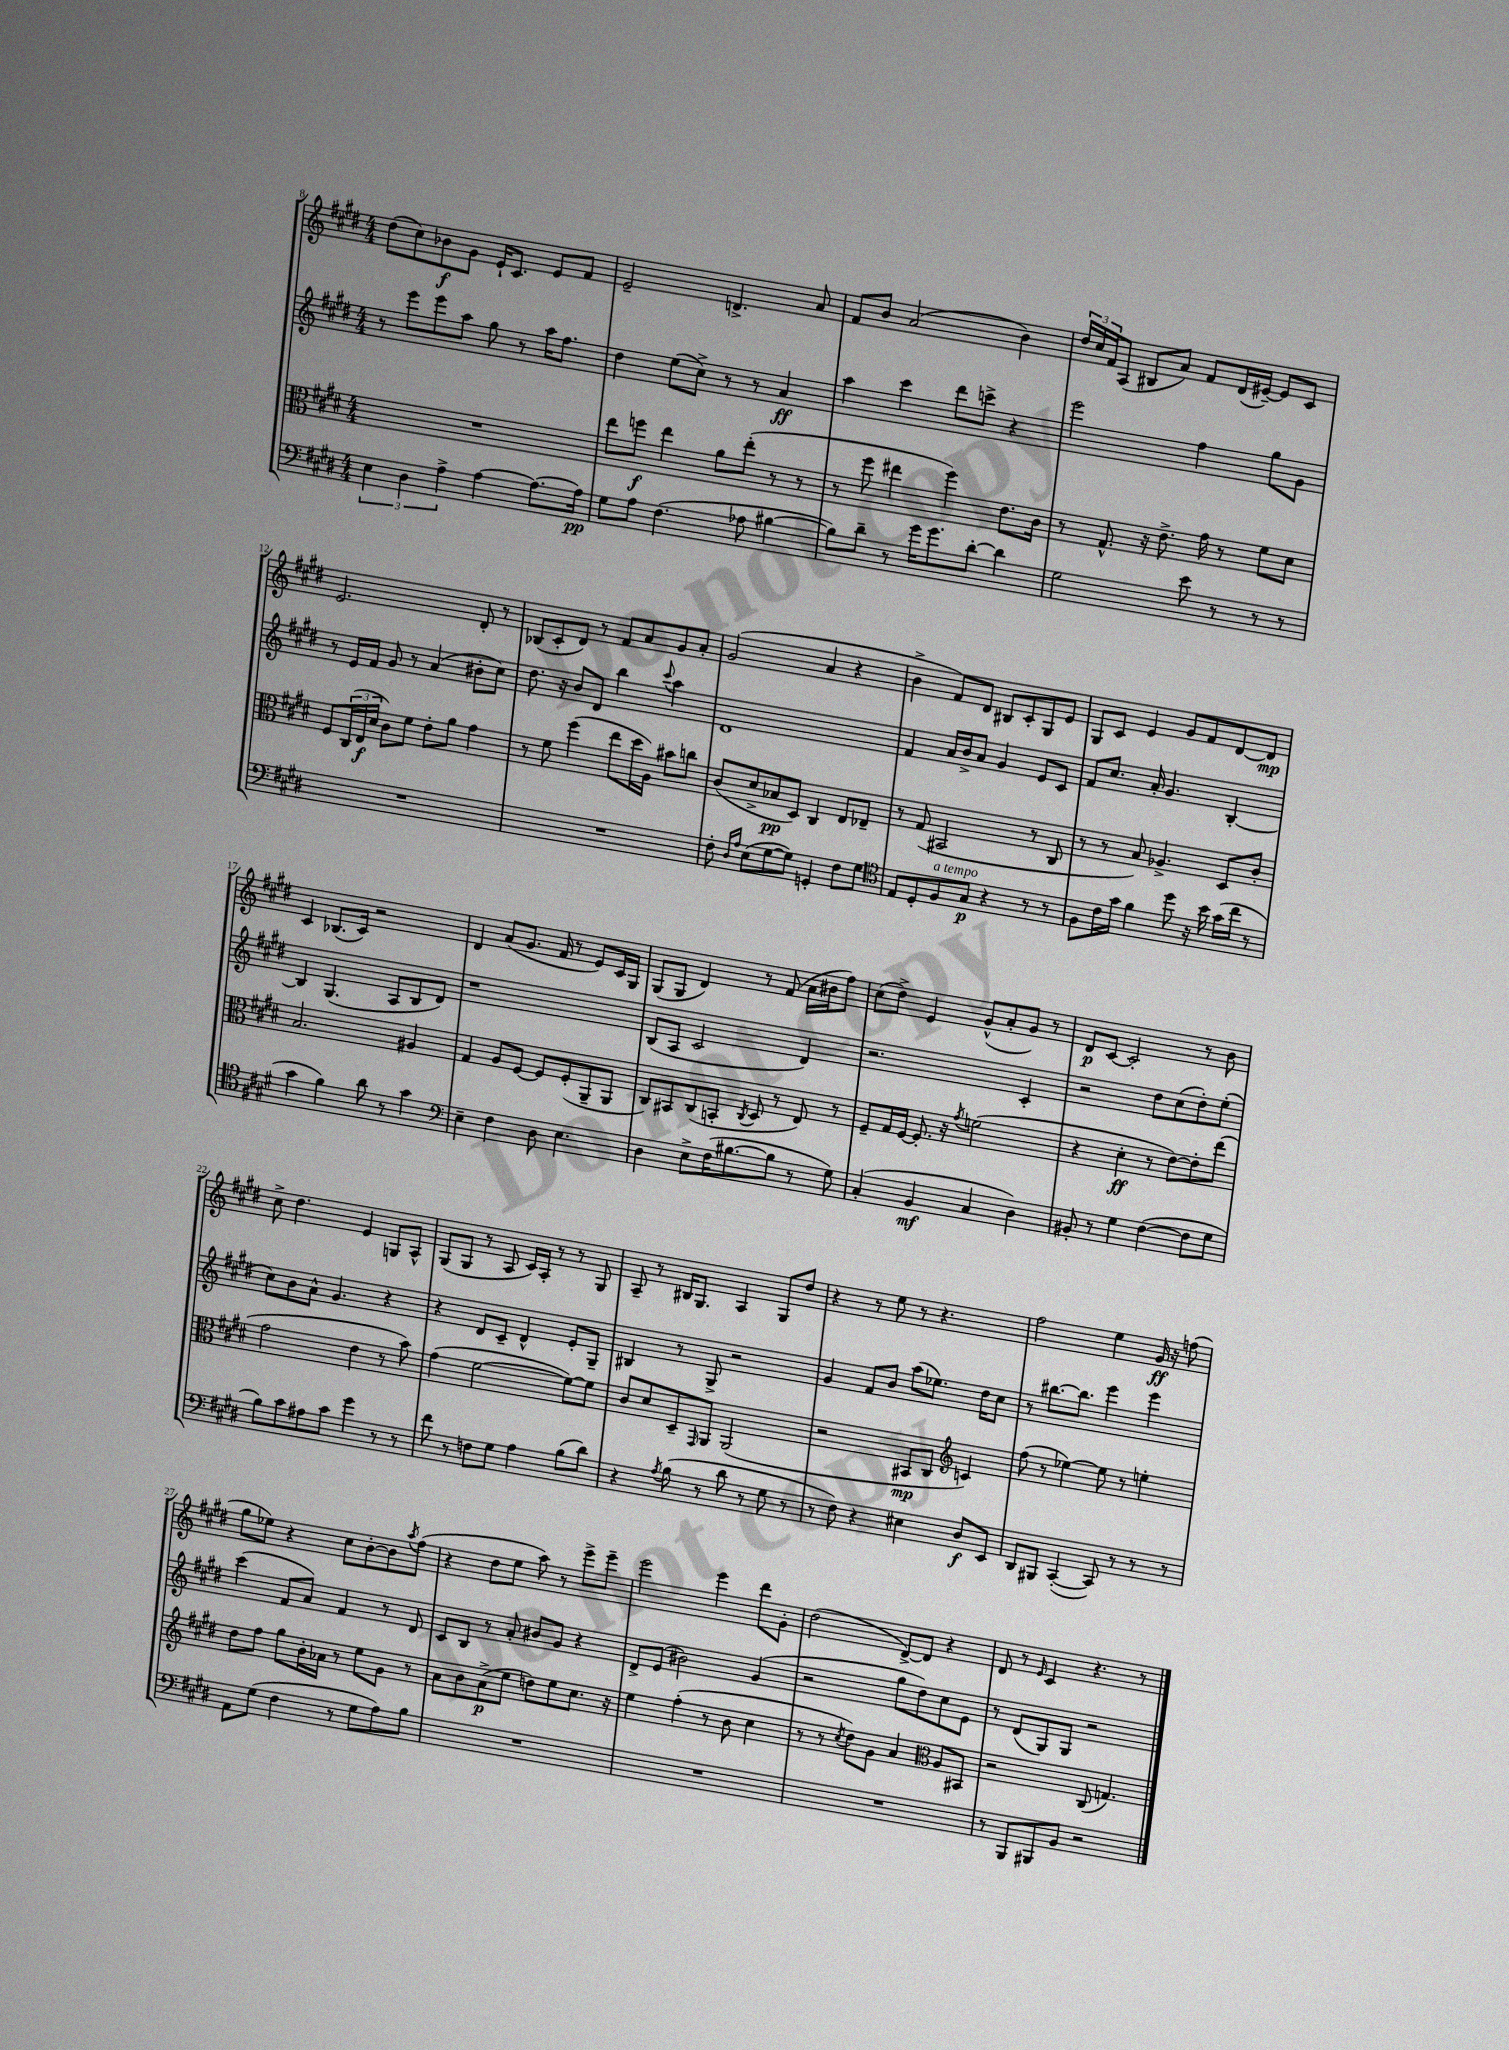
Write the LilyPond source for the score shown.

<<
\new StaffGroup <<
\new Staff = "s0" {
    \clef treble \key e \major \numericTimeSignature \time 4/4
    dis''8( cis''8) bes'8\f gis'8 e'16-! cis'8. e'8 fis'8 |
    e'2-- d'4.-> a'8 |
    fis'8 b'8 a'2( b'4) |
    \tuplet 3/2 { dis''16 cis''16 fis'16 } a8( bis8 a'8) fis'8 dis'16( eis'16~--) eis'8 cis'8 |
    e'2. dis'8-. r8 |
    bes8( cis'8-. dis'8) r8 fis'8 a'8 gis'8 a'8-. |
    gis'2( a'4 r4 |
    b'4-> fis'8) dis'8 bis8 cis'8-. gis8 e'8 |
    gis8 cis'8 e'4 gis'8 fis'8 dis'8~ dis'8\mp |
    cis'4 bes8.( cis'16) r2 |
    dis'4 a'8( gis'8. fis'16 r8 e'8) cis'16 gis16 |
    gis8( gis8 dis'4) r8 fis'8( a'16 bis'16 fis''8) |
    cis''8( dis''8->) e'4 gis'8-^( a'8-. gis'8) r8 |
    dis'8\p cis'8~ cis'2-. r8 b'8 |
    cis''8-> dis''4. e'4 g8 a8-^ |
    gis8( gis8 r8 a8 cis'16) a16-. r8 r8 gis8 |
    a8-- r8 bis16 gis8. a4 gis8 dis''8 |
    r4 r8 e''8 r8 r4. |
    fis''2 e''4 gis'16\ff r16 f''8( |
    gis''8 ees''8) r4 cis''8 b'8~-. b'8 \acciaccatura { a''8 } fis''8( |
    r4 dis''8 e''8 a''8) r8 e'''8-> e'''8-- |
    e'''2 e'''4 dis'''8 gis'8-. |
    dis''2( dis'8~->) dis'8 r4 |
    dis'8 r8 \grace { e'16 } cis'4 r4. r8 \bar "|." |
}
\new Staff = "s1" {
    \clef treble \key e \major \numericTimeSignature \time 4/4
    r8 e'''8 e'''8 a''8 gis''8 r8 a''16 fis''8. |
    dis''4 e''8( cis''8->) r8 r8 a'4\ff |
    a''4 cis'''4 dis'''8 c'''8-> r4 |
    e'''2 fis''4 gis''8 gis'8 |
    r8 e'16 fis'16 gis'8 r8 a'4( bis'8-. cis''8) |
    dis''8. r16 b'8 dis'8 b''4 \appoggiatura { cis'''8 } a''4 |
    dis'1 |
    fis'4 a'16 b'16-> a'8 gis'4 e'8 cis'8 |
    fis'8 cis''8. a'16-. gis'4. b4~-. |
    b4 gis4.( a8 b8 dis'8) |
    r1 |
    b8( a8 cis'2 dis'4) |
    r2. cis'4-. |
    r2 dis''8 cis''8( dis''8-.) e''8-.( |
    cis''8) b'8 a'8-^ gis'4. r4 |
    r4 dis'8 cis'8-- dis'4-^ e'8-. gis8-- |
    bis4 r8 gis8-> r2 |
    gis'4 fis'8 b'8 a''8( ees''8.) dis''16 cis''8 |
    r8 bis''8.~ bis''8. e'''4 e'''4 |
    cis'''4( fis'8 a'8) fis'4 r8 dis'8 |
    cis'8 b8 r8 a'8-. bis'8 gis'8 r4 |
    dis'8-> e'8( bis'2) gis'4( |
    r2 gis''8 dis''8) cis''8 e'8 |
    r8 dis'8( gis8) gis8 r2 \bar "|." |
}
\new Staff = "s2" {
    \clef alto \key e \major \numericTimeSignature \time 4/4
    R1 |
    e''8 f''8\f e''4 a'8 e''8-.( r8 r8 |
    r8 fis''8 eis''4 fis''4) e'8. cis'16 |
    r8 gis8.-^ r16 e'8.-> gis'16 r8 fis'8 dis'8 |
    fis8 \tuplet 3/2 { cis16( e16\f dis'16 } cis'8) fis'8 e'8-. a'8 gis'4 |
    r8 fis'8 fis''4( e''8 dis''16 a16) bis'8 c''8 |
    cis'8( dis'8-> bes8\pp dis8) cis4 e8 ees8-- |
    r8 gis8( bis,2 r8 cis8 |
    r8 r8 b8) aes4.-> dis8 cis'8-. |
    b2. ais4 |
    gis4 a8 fis8~ fis8 fis8-.( a,8-- a,8 |
    cis8) bis,8 cis8( b,8-. \acciaccatura { cis8 } dis8 r8 e8) r8 |
    fis8-- gis16 fis16~ fis8.-. r16 \acciaccatura { gis'8 } f'2( |
    r4 dis'4-.\ff r8 e'8~) e'8-. e''8( |
    gis'2 e'4 r8 b'8) |
    gis'4( fis'2~ fis'8~) fis'8 |
    cis'8 dis'8 dis8-- \grace { gis,16 } a,8 a,2( |
    r2 bis,8\mp cis8 \clef treble c'4) |
    fis''8( r8 ees''4~) ees''8 r8 e''4-. |
    dis''8 fis''8 gis''8 b'16-. aes'16 r8 e''8 gis'8 r8 |
    a'8 b'8 a'8->\p( e''8 d''8) e''8 cis''8. r16 |
    e''4 fis''4-.( r8 b'8 cis''4 |
    r8 r8 \acciaccatura { cis''8 } dis''8) gis'8 a'4 \clef alto a8 bis,8 |
    r2 cis8( g4.) \bar "|." |
}
\new Staff = "s3" {
    \clef bass \key e \major \numericTimeSignature \time 4/4
    \tuplet 3/2 { e4 dis4 a4-> } a4~ a8.~ a16\pp |
    gis8 a8 fis4.( aes8 bis4~ |
    bis8) dis'8-- r8 gis'16 gis'8. dis'8~-. dis'4 |
    gis2 e'8 r8 r8 r8 |
    R1 |
    R1 |
    fis8-. \grace { dis16 a16 } e8( gis8~ gis8) g,4-. fis8 gis8 |
    \clef tenor e8 dis8-. fis8^\markup { \italic "a tempo" } gis8\p r4 r8 r8 |
    fis8 cis'16 gis'16 fis'4 dis''8 r16 b'16 gis'16( cis''16 r8 |
    gis'4 fis'4) a'8 r8 gis'4 |
    \clef bass e4-- fis4 dis8 e4. |
    dis4 e8-> fis16( bis8.~ bis8 r8 gis8) |
    cis4-.( b,4\mf cis4 dis4) |
    bis,8-. r8 gis4 fis4~( fis8 gis8 |
    b8) cis'8 ais8 cis'8 gis'4 r8 r8 |
    fis'8 r8 f8 gis8 a4 b8( dis'8) |
    r4 \acciaccatura { a8 } b8( r8 dis'8 r8 gis8 r8 |
    r8 fis8) r4 eis4 dis8\f e,8 |
    dis,8 bis,,8 cis,4~-.( cis,8) r8 r8 r8 |
    a,8 gis8( fis4 r8 gis8 a8) b8 |
    R1 |
    R1 |
    R1 |
    r8 b,,8 bis,,8 b,8 r2 \bar "|." |
}
>>
>>
\layout { \context { \Score currentBarNumber = #8 } }
